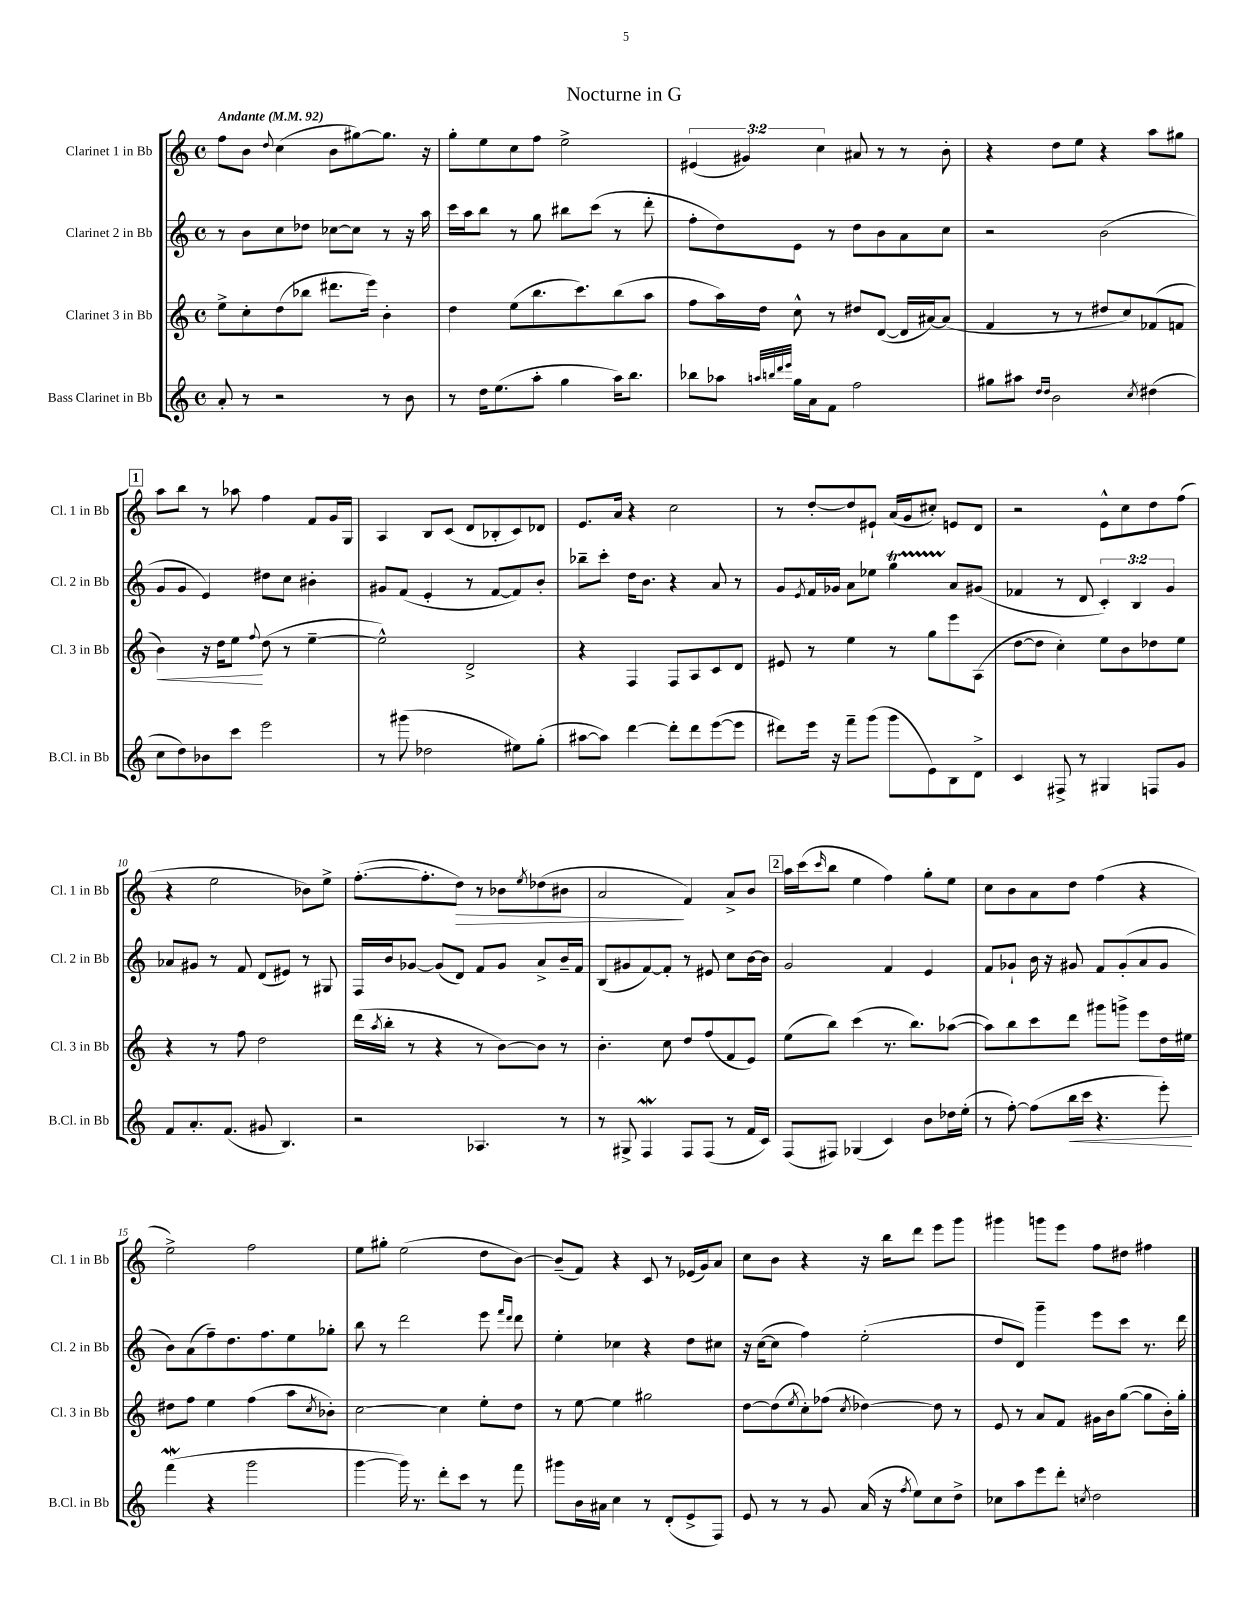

**kern	**kern	**kern	**kern
*staff4	*staff3	*staff2	*staff1
*clefG2	*clefG2	*clefG2	*clefG2
*k[]	*k[]	*k[]	*k[]
*M4/4	*M4/4	*M4/4	*M4/4
*met(c)	*met(c)	*met(c)	*met(c)
*MM92	*MM92	*MM92	*MM92
8a'/	8ee^\L	8r	8ff\L
8r	8cc'\	8b\L	8b\J
.	.	.	8qqdd/
2r	(8dd\	8cc\	(4cc\
.	8bb-\J	8dd-\J	.
.	8.ddd#\L	[8cc-\L	8b\L
.	.	8cc-\]J	[8gg#\)
.	16eee\Jk)	.	.
8r	4b'\	8r	8.gg#\]J
8b\	.	16r	.
.	.	16aa\	16r
=	=	=	=
8r	4dd\	16ccc\LL	8gg'\L
.	.	16aa\J	.
16dd\LK	.	8bb\J	8ee\
(8.ee\	.	.	.
.	(8ee\L	8r	8cc\
8aa'\J	8.bb\	8gg\	8ff\J
4gg\	.	8bb#\L	2ee^\
.	8.ccc\)	.	.
.	.	(8ccc\J	.
16aa\LK)	(8bb\	8r	.
8.bb\J	.	.	.
.	8aa\J	8ddd'\	.
=	=	=	=
8bb-\L	8ff\L	8ff'\L	(6e#/
8aa-\J	16aa\L)	8dd\)	.
.	.	.	6g#/)
.	16dd\JJ	.	.
32qqaa/LLL	.	.	.
32qqbb/	.	.	.
32qqddd/	.	.	.
32qqeee/JJJ	.	.	.
16gg\LL	8cc^^\	8e\J	.
16a\J	.	.	.
.	.	.	6cc\
8f\J	8r	8r	.
2ff\	8dd#/L	8dd\L	8a#/
.	([8d/J	8b\	8r
.	16d/]LL	8a\	8r
.	[16a#/J)	.	.
.	(8a#/]J	8cc\J	8b'\
=	=	=	=
8gg#\L	4f/	2r	4r
8aa#\J	.	.	.
16qqdd/LL	.	.	.
16qqdd/JJ	.	.	.
2b\	8r	.	8dd\L
.	8r	.	8ee\J
.	8dd#/L	(2b\	4r
.	8cc/)	.	.
8qcc/	.	.	.
(4dd#\	(8f-/	.	8aa\L
.	8f/J	.	8gg#\J
=	=	=	=
8cc\L	4b\)	8g/L	8aa\L
8dd\)	.	8g/J	8bb\J
8b-\	16r	4e/)	8r
.	16dd\LK	.	.
8ccc\J	8ee\J	.	8aa-\
.	8qqff/	.	.
2eee\	(8dd\	8dd#\L	4ff\
.	8r	8cc\J	.
.	[4ee~\	4b#'\	8f/L
.	.	.	16g/L
.	.	.	16G/JJ
=	=	=	=
8r	2ee^^\])	8g#/L	4A/
(8ggg#\	.	(8f/J	.
2dd-\	.	4e'/	8B/L
.	.	.	(8c/J
.	2d^/	8r	8d/L
.	.	[8f/L	8B-'/
8ee#\L)	.	8f/])	8c/)
(8gg'\J	.	8b'/J	8d-/J
=	=	=	=
[8aa#\L	4r	8bb-~\L	8.e/L
8aa#\]J)	.	8ccc'\J	.
.	.	.	16a/Jk
[4ddd\	4F/	16dd\LK	4r
.	.	8.b\J	.
8ddd'\]L	8F/L	4r	2cc\
8ddd\	8A/	.	.
([8eee\	8c/	8a/	.
8eee\]J	8d/J	8r	.
=	=	=	=
8ddd#\L)	8e#/	8g/L	8r
.	.	8qe/	.
16eee\Jk	8r	16f/L	[8dd'/L
16r	.	16g-/JJ	.
8fff~\L	4ee\	8a\L	8dd/]
(8ggg\J	.	8ee-\J	8e#`/J
8ggg\L	8r	4gg\	(16a/LL
.	.	.	16g/J
8e\)	8gg\L	.	8cc#'/J)
8B\	8eee\	8a/L	8e/L
8d^\J	(8A\J	(8g#/J	8d/J
=	=	=	=
4c/	[8dd\L	4f-/	2r
.	8dd\]J	.	.
8F#^/	4cc'\)	8r	.
8r	.	8d/	.
4G#/	8ee\L	6c'/)	8e^^\L
.	8b\	.	8cc\
.	.	6B/	.
8F/L	8dd-\	.	8dd\
.	.	6g/	.
8g/J	8ee\J	.	(8ff\J
=	=	=	=
8f/L	4r	8a-/L	4r
8.a'/	.	8g#/J	.
.	8r	8r	2ee\
(8.f/J	.	.	.
.	8ff\	8f/	.
8g#/	2dd\	(8d/L	.
4.B/)	.	8e#/J)	.
.	.	8r	8b-\L)
.	.	8G#/	8ee^\J
=	=	=	=
2r	(16ddd\LL	16F/LL	([8.ff'\L
.	8qaa/	.	.
.	16bb'\JJ	16b/J	.
.	8r	[8g-/J	.
.	.	.	8.ff'\]
.	4r	(8g-/]L	.
.	.	8d/J)	8dd\J)
4.A-/	8r	8f/L	8r
.	[8b\L)	8g-/J	8b-\L
.	.	.	8qee/
.	8b\]J	8a^/L	(8dd-\
8r	8r	16b~/L	8b#\J
.	.	16f/JJ	.
=	=	=	=
8r	4.b'\	(8B/L	2a/
8G#^/	.	8g#/	.
4F/	.	[8f/)	.
.	8cc\	8f'/]J	.
8F/L	8dd/L	8r	4f/)
(8F/J	(8ff/	8e#/	.
8r	8f/	8cc\L	8a^/L
16f/LL	8e/J)	[16b\L	8b/J
16c/JJ)	.	16b\]JJ	.
=	=	=	=
(8F/L	(8ee\L	2g/	16aa\LL
.	.	.	(16ccc\J
.	.	.	16qqccc/
8F#/J)	8bb\J)	.	8bb\J
(4G-/	(4ccc\	.	4ee\
4c/)	8.r	4f/	4ff\)
.	8.bb\L)	.	.
8b\L	.	4e/	8gg'\L
16dd-\L	([8aa-\J	.	8ee\J
(16ee'\JJ	.	.	.
=	=	=	=
8r	8aa-\]L)	8f/L	8cc\L
[8ff'\)	8bb\	8g-`/J	8b\
(8ff\]L	8ccc\	16b\	8a\
.	.	16r	.
16bb\L	8ddd\J	8g#/	8dd\J
16ccc\JJ	.	.	.
4.r	8ggg#\L	8f/L	(4ff\
.	8ggg^\J	(8g#'/	.
.	8eee\L	8a/	4r
8eee'\)	16dd\L	8g#/J	.
.	16ee#\JJ	.	.
=	=	=	=
(4fff\	8dd#\L	8b\L)	2ee^\)
.	8ff\J	(8a\	.
4r	4ee\	8ff~\)	.
.	.	8.dd\	.
2ggg\	(4ff\	.	2ff\
.	.	8.ff\	.
.	8aa\L	8ee\	.
.	8qcc/	.	.
.	8b-'\J)	8gg-'\J	.
=	=	=	=
[4ggg\	[2cc\	8bb\	8ee\L
.	.	8r	8gg#'\J
16ggg\])	.	2ddd\	(2ee\
8.r	.	.	.
8ddd'\L	4cc\]	.	.
8ccc\J	.	.	.
8r	8ee'\L	8eee\	8dd\L
.	.	16qqfff/LL	.
.	.	16qqddd/JJ	.
8fff\	8dd\J	8ddd\	[8b\J)
=	=	=	=
8ggg#\L	8r	4ee'\	(8b~/]L
16b\L	[8ee\	.	8f/J)
16a#\JJ	.	.	.
4cc\	4ee\]	4cc-\	4r
8r	2gg#\	4r	8c/
(8d'/L	.	.	8r
8e^/	.	8dd\L	(16e-/LL
.	.	.	16g/J)
8F/J)	.	8cc#\J	8a/J
=	=	=	=
8e/	[8dd\L	16r	8cc\L
.	.	([16cc\LK	.
8r	(8dd\]	8cc\]J	8b\J
.	8qee/	.	.
8r	8cc'\)	4ff\)	4r
8g/	(8ff-\J	.	.
.	8qcc/	.	.
(16a/	[4dd-\)	(2ee'\	16r
16r	.	.	16bb\LK
8qff/	.	.	.
8ee\L)	.	.	8ddd\J
8cc\	8dd-\]	.	8eee\L
8dd^\J	8r	.	8ggg\J
=	=	=	=
8cc-\L	8e/	8dd/L	4ggg#\
8aa\	8r	8d/J)	.
8eee\	8a/L	4ggg~\	8ggg\L
8ddd'\J	8f/J	.	8eee\J
8qcc/	.	.	.
2dd\	16g#\LL	8eee\L	8ff\L
.	16b\J	.	.
.	([8gg\J	8ccc\J	8dd#\J
.	8gg\]L	8.r	4ff#\
.	16b'\L)	.	.
.	16gg'\JJ	16ddd\	.
==	==	==	==
*-	*-	*-	*-
